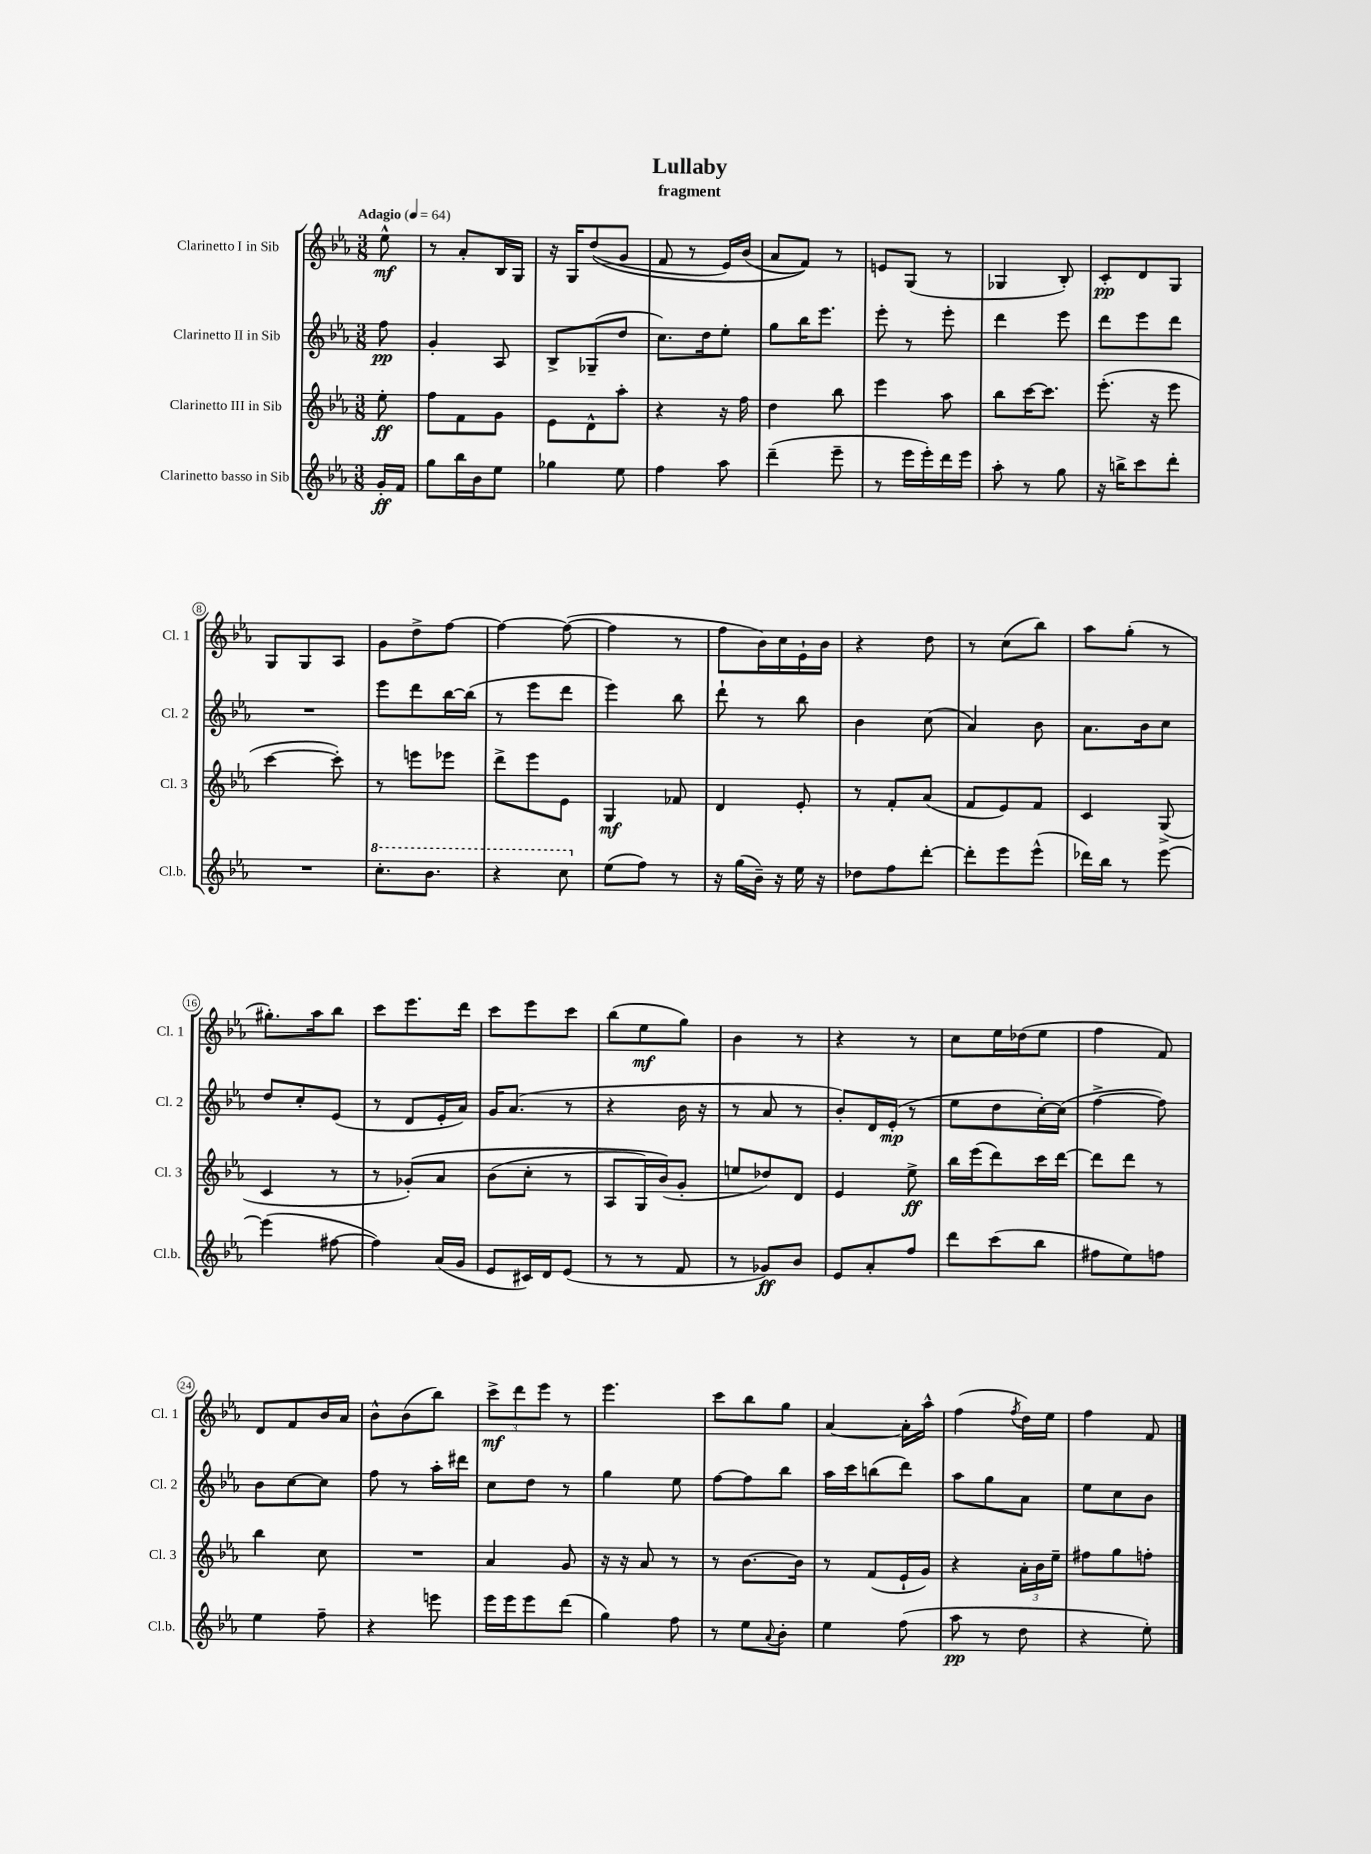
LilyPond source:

\header { title = "Lullaby" subtitle = "fragment" }
<<
\new StaffGroup <<
\new Staff = "s0" \with { instrumentName = "Clarinetto I in Sib" shortInstrumentName = "Cl. 1" } {
    \clef treble \key ees \major \numericTimeSignature \time 3/8 \partial 8 \tempo "Adagio" 4 = 64
    ees''8-^\mf |
    r8 aes'8-. bes16 g16 |
    r16 g16 d''8(\( g'8 |
    f'8 r8 ees'16) bes'16( |
    aes'8 f'8)\) r8 |
    e'8 g8( r8 |
    ges4 bes8-.) |
    c'8-.\pp d'8 g8 |
    g8 g8 aes8 |
    g'8 d''8-> f''8~ |
    f''4~ f''8~( |
    f''4 r8 |
    f''8 bes'16) c''16 ees'16-! bes'16 |
    r4 d''8 |
    r8 c''8( bes''8) |
    aes''8 g''8-.( r8 |
    gis''8.-.) aes''16 bes''8 |
    c'''8 ees'''8. d'''16 |
    c'''8 ees'''8 c'''8 |
    bes''8( ees''8\mf g''8) |
    bes'4 r8 |
    r4 r8 |
    c''8 ees''16 des''16( ees''8 |
    f''4 f'8) |
    d'8 f'8 bes'16 aes'16 |
    bes'8-^ bes'8( bes''8) |
    \tuplet 3/2 { c'''8->\mf d'''8 ees'''8 } r8 |
    ees'''4. |
    c'''8 bes''8 g''8 |
    aes'4~ aes'16-. aes''16-^ |
    f''4( \acciaccatura { f''8 } d''16) ees''16 |
    f''4 f'8 \bar "|." |
}
\new Staff = "s1" \with { instrumentName = "Clarinetto II in Sib" shortInstrumentName = "Cl. 2" } {
    \clef treble \key ees \major \numericTimeSignature \time 3/8 \partial 8
    f''8\pp |
    g'4-. aes8 |
    bes8-> ges8--( d''8 |
    c''8.) d''16 ees''8-. |
    g''8 bes''16 ees'''8. |
    ees'''8-. r8 ees'''8-. |
    d'''4 ees'''8 |
    d'''8 ees'''8 d'''8 |
    R4. |
    ees'''8 d'''8 bes''16~ bes''16( |
    r8 ees'''8 d'''8 |
    ees'''4) bes''8 |
    d'''8-! r8 bes''8 |
    bes'4 c''8( |
    aes'4) bes'8 |
    aes'8. bes'16 c''8 |
    d''8 c''8-. ees'8( |
    r8 d'8 ees'16-. aes'16) |
    g'16 aes'8.( r8 |
    r4 bes'16 r16 |
    r8 aes'8 r8 |
    bes'8-.) d'16 ees'16-.\mp( r8 |
    ees''8 d''8 c''16~-.) c''16( |
    f''4~-> f''8) |
    bes'8 c''8~ c''8 |
    f''8 r8 aes''16-. dis'''16 |
    c''8 d''8 r8 |
    g''4 ees''8 |
    f''8~ f''8 bes''8 |
    aes''16 c'''16 b''8( d'''8) |
    aes''8 g''8 aes'8 |
    ees''8 c''8 bes'8 \bar "|." |
}
\new Staff = "s2" \with { instrumentName = "Clarinetto III in Sib" shortInstrumentName = "Cl. 3" } {
    \clef treble \key ees \major \numericTimeSignature \time 3/8 \partial 8
    ees''8-.\ff |
    f''8 f'8 g'8 |
    ees'8 d'8-^ aes''8-. |
    r4 r16 f''16 |
    d''4 bes''8 |
    ees'''4 aes''8 |
    bes''8 c'''16~ c'''8. |
    ees'''8.-.( r16 ees'''8 |
    c'''4~ c'''8-.) |
    r8 e'''8 ees'''8 |
    d'''8-> ees'''8 ees'8 |
    g4\mf fes'8 |
    d'4 ees'8-. |
    r8 f'8-. aes'8( |
    f'8 ees'8) f'8 |
    c'4 g8->( |
    c'4 r8 |
    r8 ges'8-.)\( aes'8 |
    bes'8( c''8-. r8 |
    aes8 g16) bes'16(\) g'8-. |
    e''8 des''8) d'8 |
    ees'4 ees''8->\ff |
    bes''16 ees'''16( d'''8) c'''16 d'''16~ |
    d'''8 d'''8 r8 |
    bes''4 c''8 |
    R4. |
    aes'4 g'8 |
    r16 r16 aes'8 r8 |
    r8 bes'8.~ bes'16 |
    r8 f'8( ees'16-! g'16) |
    r4 \tuplet 3/2 { aes'16-. bes'16 ees''16-- } |
    fis''8 g''8 f''8-. \bar "|." |
}
\new Staff = "s3" \with { instrumentName = "Clarinetto basso in Sib" shortInstrumentName = "Cl.b." } {
    \clef treble \key ees \major \numericTimeSignature \time 3/8 \partial 8
    g'16-.\ff f'16 |
    g''8 bes''16 bes'16 ees''8 |
    ges''4 ees''8 |
    f''4 aes''8 |
    d'''4--( ees'''8-- |
    r8 ees'''16 ees'''16-.) d'''16 ees'''16 |
    aes''8-. r8 g''8 |
    r16 b''16-> c'''8 d'''8-. |
    R4. |
    \ottava #1 c'''8.-. bes''8. |
    r4 c'''8 \ottava #0 |
    ees''8( f''8) r8 |
    r16 g''16( bes'16--) r16 ees''16 r16 |
    des''8 f''8 d'''8~-. |
    d'''8-. ees'''8 ees'''8-^( |
    des'''16) bes''16 r8 ees'''8~ |
    ees'''4( fis''8~ |
    fis''4) aes'16( g'16 |
    ees'8 cis'16) d'16 ees'8( |
    r8 r8 f'8 |
    r8 ges'8\ff) bes'8 |
    ees'8 aes'8-. f''8 |
    d'''8 c'''8( bes''8 |
    fis''8 ees''8) f''8 |
    ees''4 f''8-- |
    r4 e'''8 |
    ees'''16 ees'''16 ees'''8 d'''8( |
    g''4) f''8 |
    r8 ees''8 \appoggiatura { aes'8 } bes'8-. |
    ees''4 f''8( |
    aes''8\pp r8 d''8 |
    r4 ees''8-.) \bar "|." |
}
>>
>>
\layout { \context { \Score \override BarNumber.stencil = #(make-stencil-circler 0.1 0.3 ly:text-interface::print) } }
